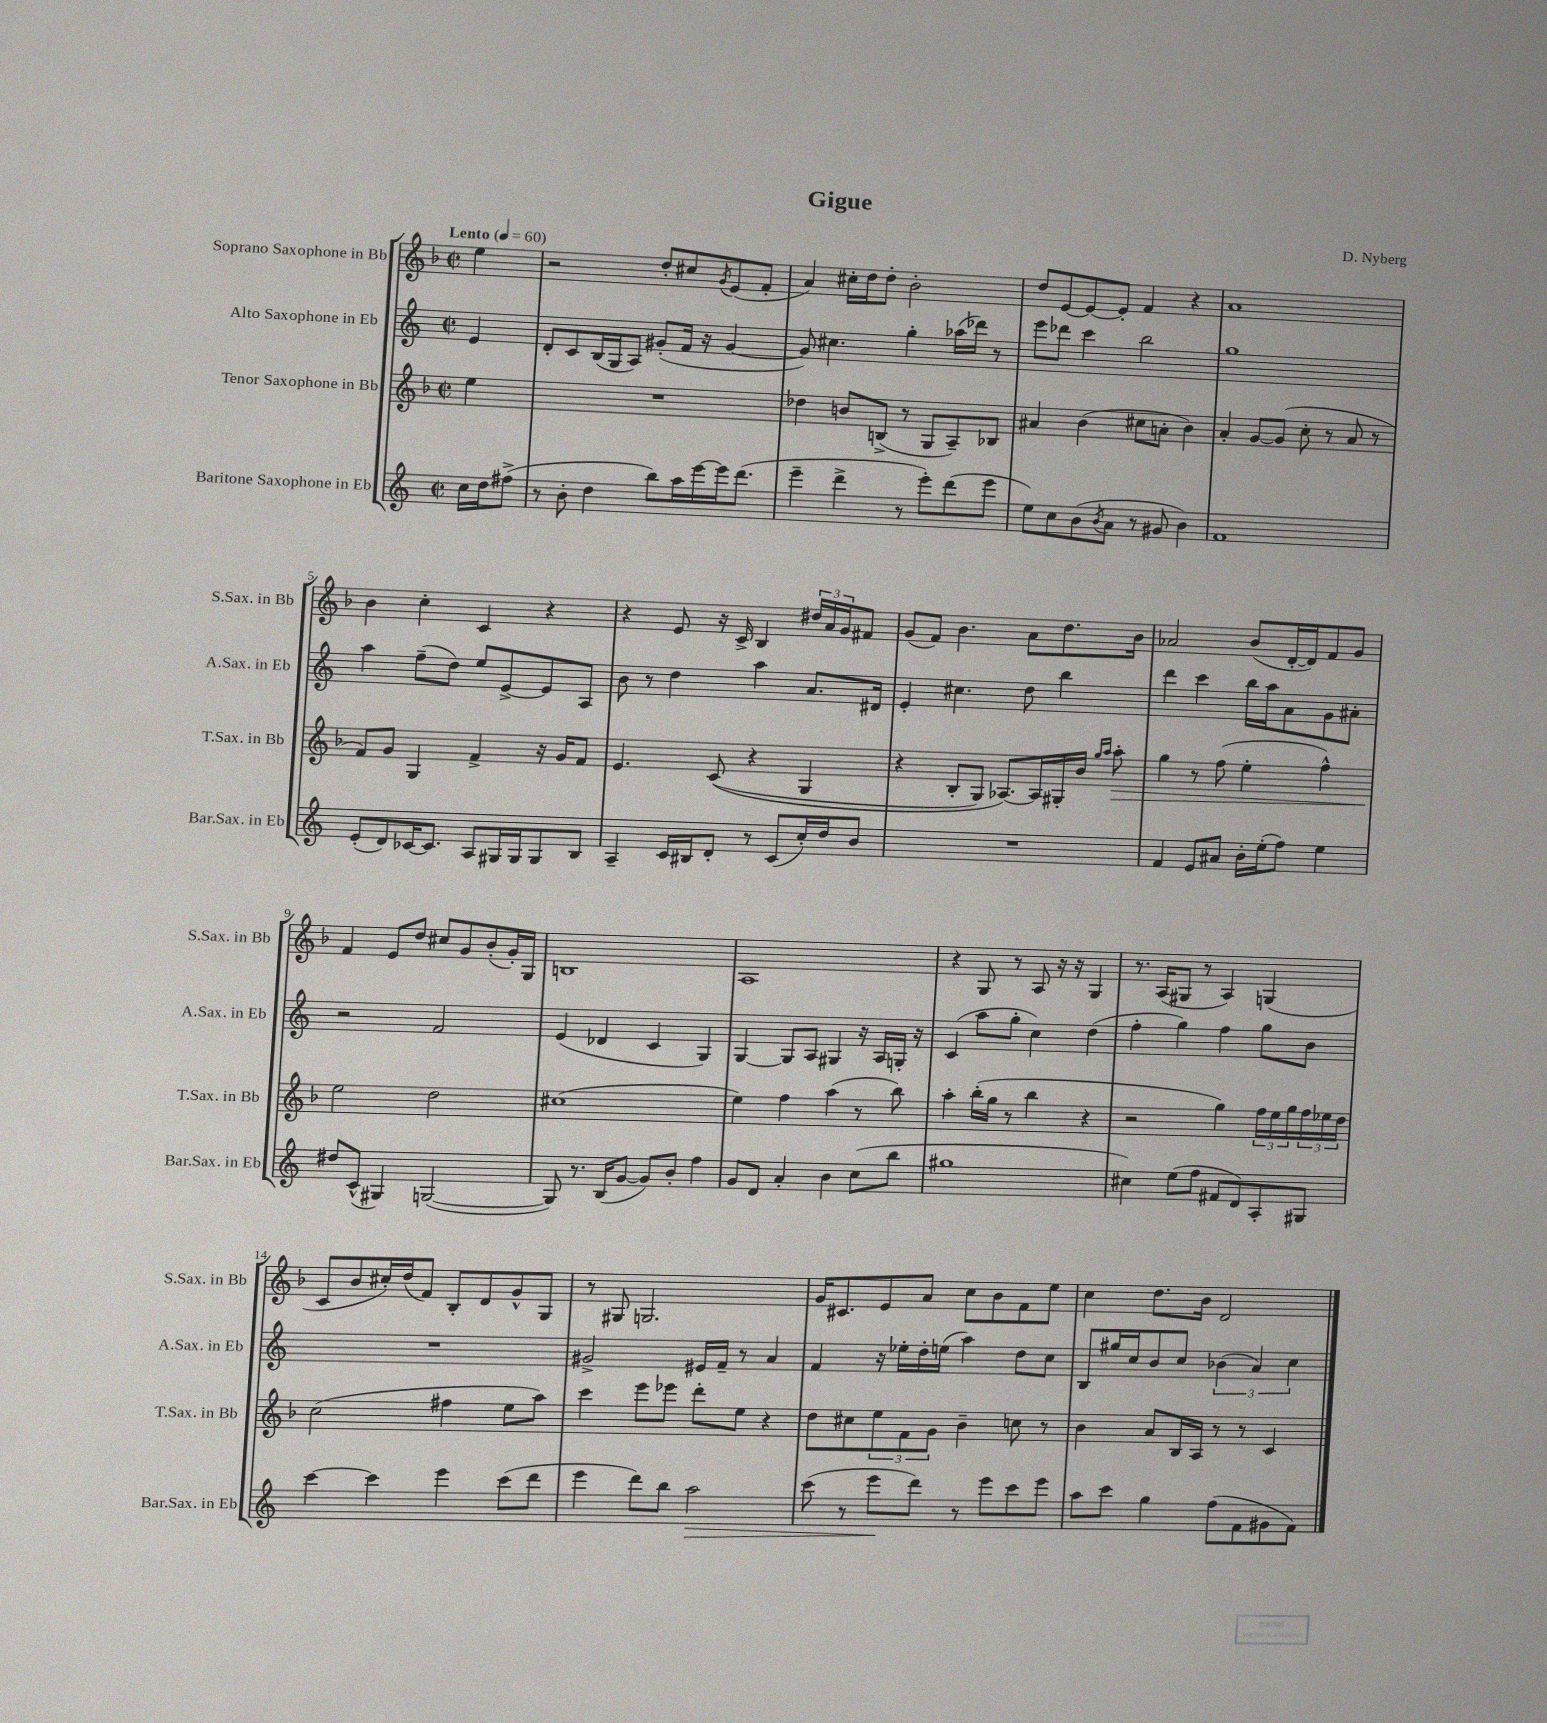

**kern	**kern	**kern	**kern
*staff4	*staff3	*staff2	*staff1
*clefG2	*clefG2	*clefG2	*clefG2
*k[]	*k[b-]	*k[]	*k[b-]
*M2/2	*M2/2	*M2/2	*M2/2
*met(c|)	*met(c|)	*met(c|)	*met(c|)
*MM60	*MM60	*MM60	*MM60
16cc	4ee	4e	4ee
16dd	.	.	.
(8ff#^	.	.	.
=	=	=	=
8r	1r	8d'	2r
8b'	.	8c	.
4dd	.	(16B	.
.	.	16G	.
.	.	8A)	.
8bb)	.	(8g#'	8dd'
16aa	.	16f	8cc#
[16eee	.	16r	.
.	.	.	8qg
16eee]	.	[4g#	(8e
(8.ddd	.	.	.
.	.	.	8f'
=	=	=	=
4eee~	4dd-	8g#])	4a)
.	.	4.cc#	.
4ddd^	8b	.	16cc#'
.	.	.	16dd
.	(8B^	.	8dd'
8r	8r	4gg'	2b-'
8eee')	8G	.	.
(8ddd	8A~)	(16aa-	.
.	.	16ddd-)	.
8eee	8B-	8r	.
=	=	=	=
8ee)	4a#	8eee	8dd
8cc	.	8ddd-	[8e
(8b	(4b-	4ccc	8e_
8qb	.	.	.
8a	.	.	8e']
8r	8cc#	2bb	4f
8g#	8a'	.	.
4b)	4b-)	.	4r
=	=	=	=
1f	4a'	1gg	1a
.	[8g	.	.
.	(8g]	.	.
.	8cc'	.	.
.	8r	.	.
.	8a	.	.
.	8r	.	.
=	=	=	=
(8e'	8f)	4aa	4b-
8d)	8g	.	.
[16c-	4G	(8ff~	4cc'
8.c-]	.	.	.
.	.	8dd)	.
8A	4f^	8ee	4c
16G#	.	[8e^	.
16G#	.	.	.
8G#	16r	8e]	4r
.	16g	.	.
8B	8f	8A	.
=	=	=	=
4A~	4.e	8b	4r
.	.	8r	.
16c	.	4dd	8e
16B#	.	.	.
8d'	&((8c	.	16r
.	.	.	16c^
8r	4r	4aa	4B-
(8c	.	.	.
16cc')	4G	8.a	24dd#
.	.	.	24a
16dd	.	.	.
.	.	.	24g
8b	.	.	8f#
.	.	16d#	.
=	=	=	=
1r	4r	4e'	(8g
.	.	.	8f)
.	8B-'	4.cc#	4.b-
.	8G)	.	.
.	[8.A-&)	.	.
.	.	8dd	8a
.	16A-]	.	.
.	16G#'	4bb	8.dd
.	16b-	.	.
.	16qqgg	.	.
.	16qqaa	.	.
.	8aa'	.	.
.	.	.	16b-
=	=	=	=
4f	4gg	4ddd	2a-
8e	8r	4ccc	.
8a#	(8ff	.	.
16b'	4ee'	16bb	(8b-
(16ee'	.	16aa	.
8ff)	.	8a	[16d'
.	.	.	16d])
4ee	4ff^^)	8g	8f
.	.	8a#'	8g
=	=	=	=
8dd#	2ee	2r	4f
(8c^^	.	.	.
4G#)	.	.	8e
.	.	.	8dd
([2G	2dd	2f	8cc#
.	.	.	8g
.	.	.	(8b-'
.	.	.	16g')
.	.	.	16G
=	=	=	=
8G])	(1cc#	(4e	1B
8.r	.	.	.
.	.	4d-	.
(16B	.	.	.
[8g	.	.	.
8g])	.	4c	.
8b'	.	.	.
4ff	.	4G)	.
=	=	=	=
8g	4ee)	[4G	1A
8d	.	.	.
4a'	4ff	8G]	.
.	.	8A	.
4b	(4aa	4G#	.
(8cc	8r	16r	.
.	.	16A	.
8bb	8bb-)	16G'	.
.	.	16r	.
=	=	=	=
1gg#	4aa'	(4c	4r
.	(16bb-'	8aa	8G
.	16gg	.	.
.	8r	8gg'	8r
.	4bb-	4cc)	8A
.	.	.	16r
.	.	.	16r
.	4r	(4dd	4G
=	=	=	=
4cc#)	2r	4ff'	8.r
.	.	.	(16A
(8ee	.	4gg)	8G#
8ff	.	.	8r
8f#	4gg)	4ff	4A)
8d)	.	.	.
8A'	24ff	8gg	(4G
.	24ee	.	.
.	24gg	.	.
8G#	24ff	8b	.
.	24ee-	.	.
.	24dd	.	.
=	=	=	=
[4ccc	(2cc	1r	8c
.	.	.	8b-
4ccc]	.	.	16cc#')
.	.	.	(16dd
.	.	.	8f)
4eee	4ff#	.	8B-'
.	.	.	8d
(8ccc	8ee	.	8g^^
8ddd	8aa)	.	8G
=	=	=	=
4eee	4ccc	2g#^	8r
.	.	.	8G#
8ddd)	8eee	.	2.G
8bb	8eee-	.	.
2aa	8ddd'	16e#	.
.	.	16f~	.
.	8ee	8r	.
.	4r	4a	.
=	=	=	=
(8ccc	8dd	4f	16g
.	.	.	8.c#
8r	8cc#	.	.
8eee	12ee	16r	8e
.	.	16ee-'	.
.	12f	.	.
8ddd)	.	16dd'	8a
.	12g	.	.
.	.	(16ee	.
8r	4b-~	4aa)	8cc
8eee	.	.	8b-
8ccc	8cc	8dd	8f
8eee	8r	8cc	8ee
=	=	=	=
8aa	4b-	8B	4cc
8ccc	.	16gg#	.
.	.	16cc	.
4gg	8a	8b	8.dd
.	16B-	8cc	.
.	16A	.	16b-
(8ff	8r	(6b-	2d
8f	8r	.	.
.	.	6a)	.
8g#	4c	.	.
.	.	6cc	.
8f)	.	.	.
==	==	==	==
*-	*-	*-	*-
